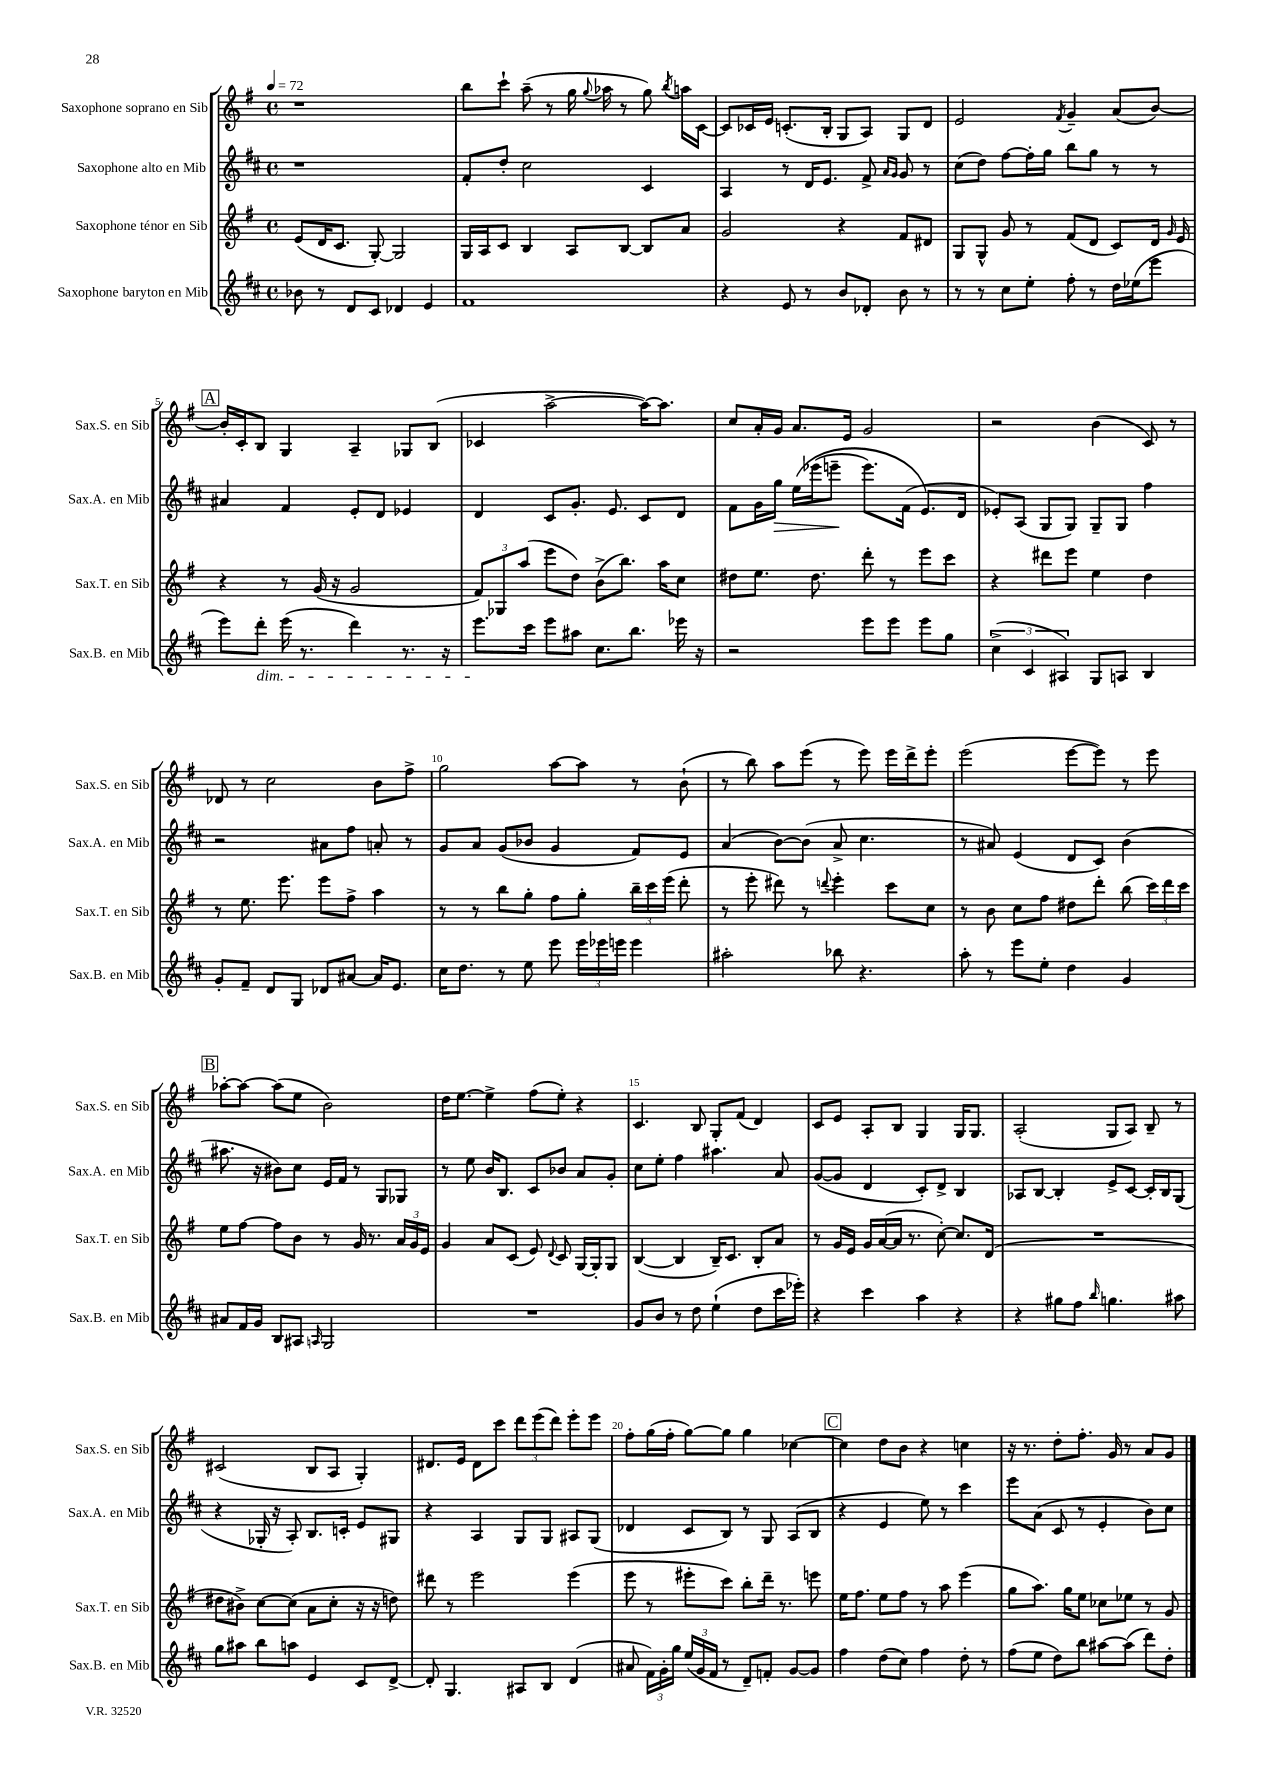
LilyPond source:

<<
\new StaffGroup <<
\new Staff = "s0" \with { instrumentName = "Saxophone soprano en Sib" shortInstrumentName = "Sax.S. en Sib" } {
    \clef treble \key g \major \defaultTimeSignature \time 4/4 \tempo 4 = 72
    \autoBeamOff r1 |
    b''8[ c'''8]-! a''8--( r8 g''16 \appoggiatura { g''8 } aes''16 r8 g''8) \acciaccatura { b''8 } a''16[ c'16]~ |
    c'8[ ces'16 e'16] c'8.[-.( b16]-. g8[ a8]) g8[ d'8] |
    e'2 \acciaccatura { fis'8 } g'4-- a'8[( b'8]~) |
    \mark \markup { \box "A" } b'16[-. c'16-. b8] g4 a4-- ges8[ b8]( |
    ces'4 a''2~-> a''16[~) a''8.] |
    c''8[ a'16-. g'16] a'8.[ e'16] g'2 |
    r2 b'4( c'8) r8 |
    des'8 r8 c''2 b'8[ fis''8]-> |
    g''2 a''8[~ a''8] r8 b'8-!( |
    r8 b''8) a''8[ e'''8]( r8 e'''8) e'''16[ d'''16-> e'''8]-. |
    e'''2( e'''8[~ e'''8]) r8 e'''8 |
    \mark \markup { \box "B" } aes''8[~-. aes''8]~ aes''8[( e''8] b'2) |
    d''16[ e''8.]~ e''4-> fis''8[( e''8]-.) r4 |
    c'4. b8 g8[-. fis'8]( d'4) |
    c'8[ e'8] a8[-. b8] g4 g16[ g8.] |
    a2-.( g8[ a8]) b8-- r8 |
    cis'2( b8[ a8] g4-.) |
    dis'8.[ e'16] dis'8[ c'''8] \tuplet 3/2 { d'''8[ e'''8( d'''8]) } e'''8[-. e'''8] |
    fis''8[-. g''16( fis''16]-. g''8[~) g''8] g''4 ces''4~ |
    \mark \markup { \box "C" } ces''4 d''8[ b'8] r4 c''4 |
    r16 r8. d''8[-. fis''8.]-. g'16 r8 a'8[ g'8] \bar "|." |
}
\new Staff = "s1" \with { instrumentName = "Saxophone alto en Mib" shortInstrumentName = "Sax.A. en Mib" } {
    \clef treble \key d \major \defaultTimeSignature \time 4/4
    \autoBeamOff r1 |
    fis'8[-. d''8]-. cis''2 cis'4 |
    a4 r8 d'16[ e'8.] fis'8-> \grace { a'16[ g'16] } g'8 r8 |
    cis''8[( d''8]) fis''8[~ fis''16-. g''16] b''8[ g''8] r8 r8 |
    \mark \markup { \box "A" } ais'4 fis'4 e'8[-. d'8] ees'4 |
    d'4 cis'8[ g'8.]-. e'8. cis'8[ d'8] |
    fis'8[ g'16 g''16]\> e''16[\( ees'''16( e'''8]--\! e'''8.[) fis'16]( e'8.[\) d'16] |
    ees'8[-.) a8]( g8[ g8]) g8[-- g8] fis''4 |
    r2 ais'8[ fis''8] a'8-. r8 |
    g'8[ a'8] g'8[( bes'8] g'4 fis'8[) e'8] |
    a'4( b'8[~) b'8]( a'8-> cis''4. |
    r8 ais'8) e'4( d'8[ cis'8]) b'4( |
    \mark \markup { \box "B" } ais''8. r16 bis'8[) cis''8] e'16[ fis'16] r8 g8[ ges8] |
    r8 e''8 b'16[ b8.] cis'8[ bes'8] a'8[ g'8]-. |
    cis''8[ e''8]-. fis''4 ais''4. a'8 |
    g'8[~( g'8] d'4 cis'8[-.) d'8]-> b4 |
    aes8[ b8]~ b4-. e'8[-> cis'8]~ cis'16[-. b16 g8]( |
    r4 ges16-. r16 a8-.) b8.[ c'16]-. e'8[ gis8] |
    r4 a4 g8[ g8] ais8[ g8]( |
    des'4 cis'8[ b8]) r8 g8 a8[( b8] |
    \mark \markup { \box "C" } r4 e'4 e''8) r8 cis'''4 |
    e'''8[ a'8]( cis'8 r8 e'4-. b'8[) cis''8] \bar "|." |
}
\new Staff = "s2" \with { instrumentName = "Saxophone ténor en Sib" shortInstrumentName = "Sax.T. en Sib" } {
    \clef treble \key g \major \defaultTimeSignature \time 4/4
    \autoBeamOff e'8[( d'16 c'8.] g8~-.) g2 |
    g16[ a16 c'8] b4 a8[ b8]~ b8[ a'8] |
    g'2 r4 fis'8[ dis'8] |
    g8[ g8]-^ g'8 r8 fis'8[( d'8] c'8[) d'16] \grace { g'16 } e'16 |
    \mark \markup { \box "A" } r4 r8 g'16( r16 g'2 |
    \tuplet 3/2 { fis'8[) ges8 a''8]( } e'''8[ d''8]) b'8[->( b''8.]) a''16[ c''8] |
    dis''8[ e''8.] dis''8. d'''8-. r8 e'''8[ c'''8] |
    r4 dis'''8[ e'''8] e''4 d''4 |
    r8 e''8. e'''8. e'''8[ fis''8]-> a''4 |
    r8 r8 b''8[ g''8]-. fis''8[ g''8]-. \tuplet 3/2 { b''16[-- c'''16 e'''16]( } d'''8-. |
    r8 e'''8-. dis'''8) r8 \appoggiatura { d'''8 } e'''4-. c'''8[ c''8] |
    r8 b'8 c''8[ fis''8] dis''8[ d'''8]-. b''8( \tuplet 3/2 { c'''16[) d'''16 c'''16] } |
    \mark \markup { \box "B" } e''8[ fis''8]~ fis''8[ b'8] r8 g'16 r8. \tuplet 3/2 { a'16[ g'16 e'16] } |
    g'4 a'8[ c'8]( e'8) \appoggiatura { d'8 } c'8 g16[~ g16-. g8] |
    b4~( b4 b16[--) c'8.] b8[-. a'8] |
    r8 g'16[ e'16] g'16[ a'16~( a'16] r8. c''8~-.) c''8.[ d'16]( |
    R1 |
    dis''8[ bis'8]->) c''8[~ c''8]( a'8[ c''8]-. r16 r16 d''8) |
    dis'''8 r8 e'''2 e'''4( |
    e'''8 r8 eis'''8[-. c'''8]) b''8[-. d'''16]-- r8. e'''8 |
    \mark \markup { \box "C" } e''16[ fis''8.] e''8[ fis''8] r8 a''8 e'''4( |
    g''8[ a''8.]) g''16[ e''8] ces''8[ ees''8] r8 g'8 \bar "|." |
}
\new Staff = "s3" \with { instrumentName = "Saxophone baryton en Mib" shortInstrumentName = "Sax.B. en Mib" } {
    \clef treble \key d \major \defaultTimeSignature \time 4/4
    \autoBeamOff bes'8 r8 d'8[ cis'8] des'4 e'4 |
    fis'1 |
    r4 e'8 r8 b'8[ des'8]-. b'8 r8 |
    r8 r8 cis''8[ e''8]-. fis''8-. r8 d''16[ ees''16( e'''8] |
    \mark \markup { \box "A" } e'''8[) d'''8]-.\dim e'''16( r8. d'''4) r8. r16 |
    e'''8.[\! cis'''16] e'''8[ ais''8] cis''8.[ b''8.] ees'''16 r16 |
    r2 e'''8[ e'''8] e'''8[ g''8] |
    \tuplet 3/2 { cis''4->( cis'4 ais4) } g8[ a8] b4 |
    g'8[-. fis'8]-- d'8[ g8] des'8[ ais'8]~ ais'16[ e'8.] |
    cis''16[ d''8.] r8 e''8 e'''8 \tuplet 3/2 { e'''16[ ees'''16 e'''16] } e'''4 |
    ais''2-. bes''8 r4. |
    a''8-. r8 e'''8[ e''8]-. d''4 g'4 |
    \mark \markup { \box "B" } ais'8[ fis'16 g'16] b8[ ais8] \grace { a16 } g2 |
    R1 |
    g'8[ b'8] r8 d''8 e''4-!( d''8[ cis'''16 ees'''16]-.) |
    r4 cis'''4 a''4 r4 |
    r4 gis''8[ fis''8] \grace { b''16 } g''4. ais''8 |
    g''8[ ais''8] b''8[ a''8] e'4 cis'8[ d'8]~-> |
    d'8-. g4. ais8[ b8] d'4( |
    ais'8 \tuplet 3/2 { fis'16[) g'16-. g''16] } \tuplet 3/2 { e''16[( g'16 fis'16] } r8 d'8[--) f'8]-. g'8[~ g'8] |
    \mark \markup { \box "C" } fis''4 d''8[( cis''8]) fis''4 d''8-. r8 |
    fis''8[( e''8] d''8[) b''8] ais''8[~ ais''8]( d'''8[) d''8]-. \bar "|." |
}
>>
>>
\layout { \context { \Score \override BarNumber.break-visibility = ##(#f #t #t) barNumberVisibility = #(every-nth-bar-number-visible 5) } }
